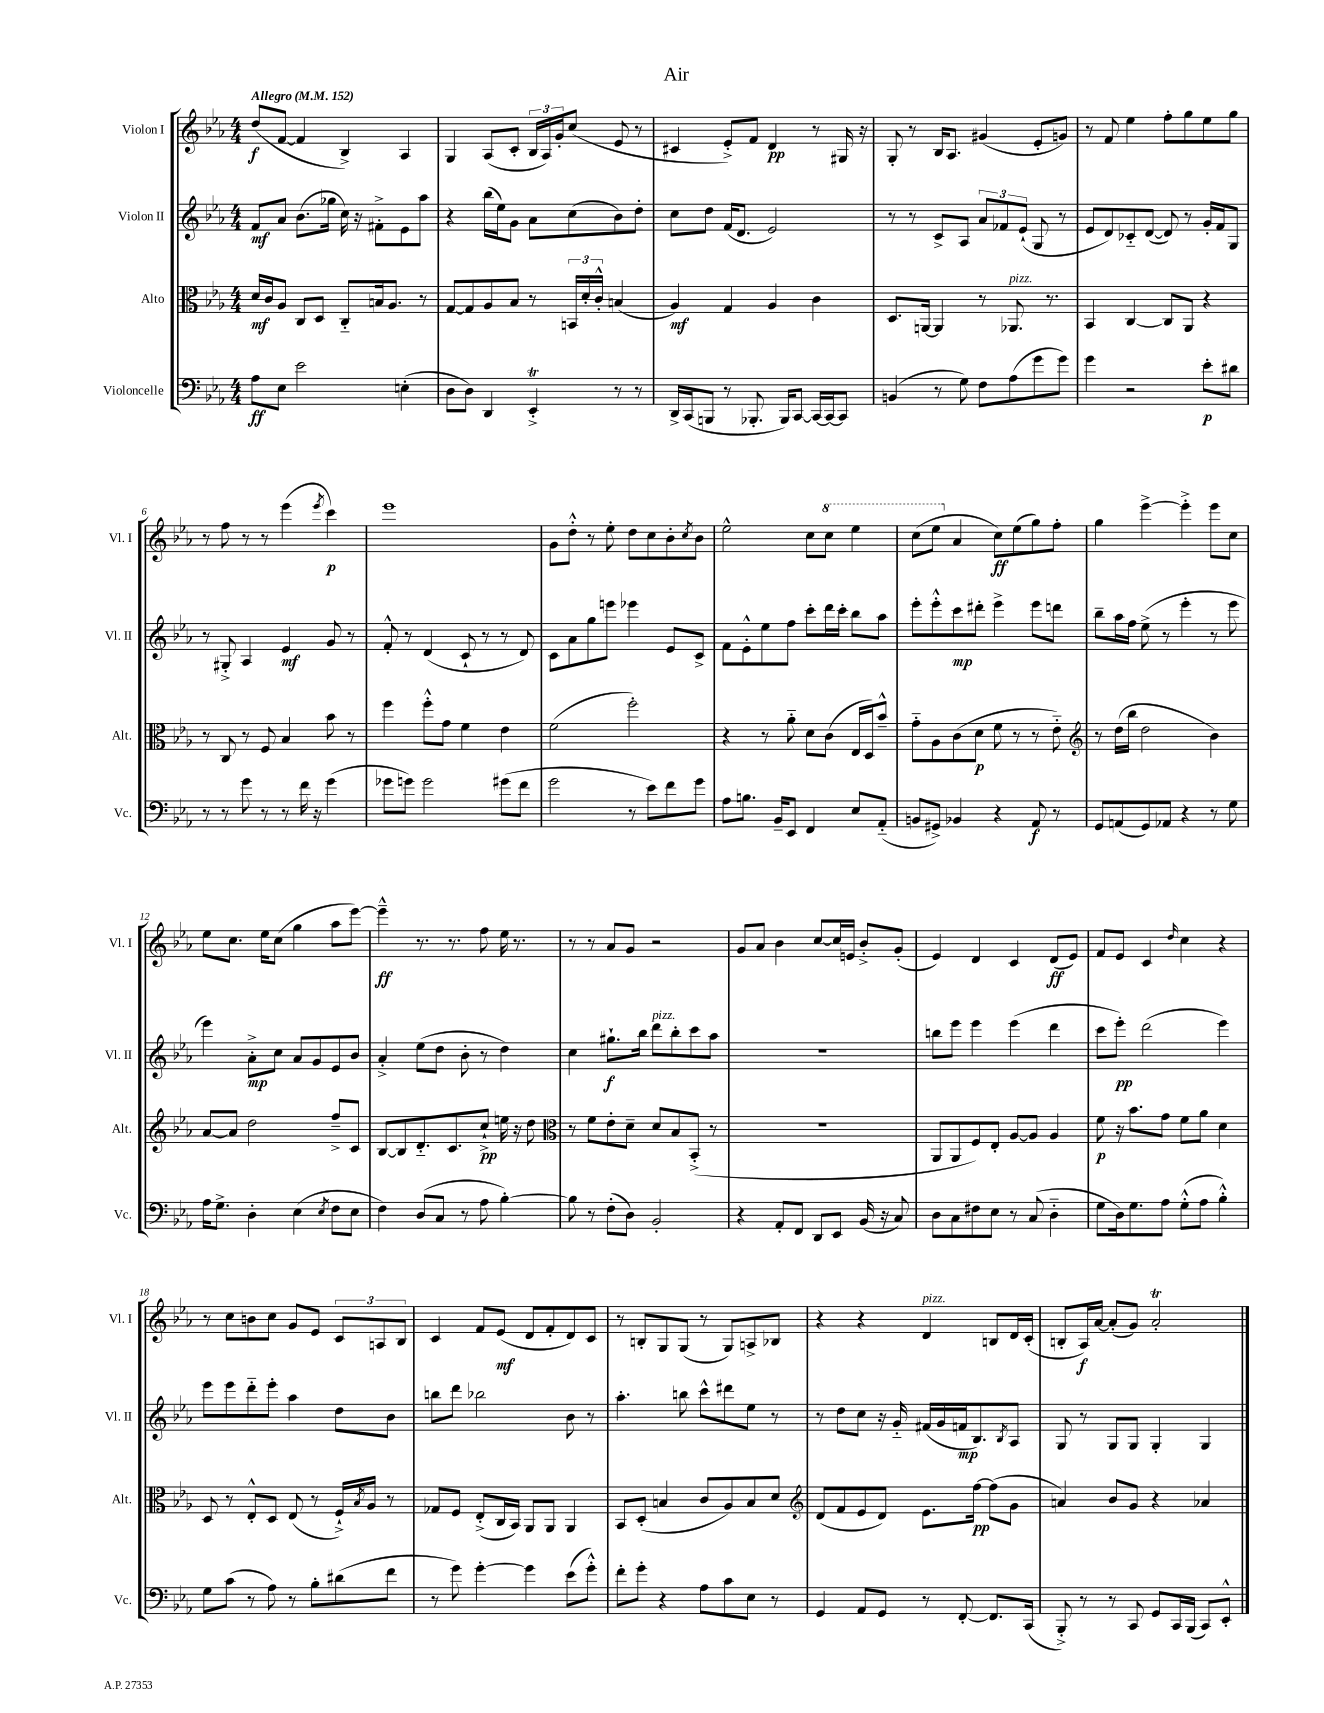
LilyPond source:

\header { title = "Air" }
<<
\new StaffGroup <<
\new Staff = "s0" \with { instrumentName = "Violon I" shortInstrumentName = "Vl. I" } {
    \clef treble \key ees \major \numericTimeSignature \time 4/4 \tempo "Allegro" 4 = 152
    d''8\f( f'8~ f'4 bes4->) aes4 |
    g4 aes8( c'8-. \tuplet 3/2 { bes16 aes16) g'16-. } c''8( ees'8 r8 |
    cis'4 ees'8-.->) f'8 d'4\pp r8 gis16 r16 |
    g8-. r8 bes16 aes8. gis'4( ees'8-. g'8) |
    r8 f'8 ees''4 f''8-. g''8 ees''8 g''8 |
    r8 f''8 r8 r8 ees'''4( \acciaccatura { ees'''8 } c'''4\p) |
    ees'''1 |
    g'8 d''8-.-^ r8 ees''8-. d''8 c''8 bes'8-. \acciaccatura { c''8 } bes'8 |
    ees''2-^ c''8 \ottava #1 c'''8 ees'''4 |
    c'''8( ees'''8 \ottava #0 aes'4 c''8\ff) ees''8( g''8) f''8-. |
    g''4 ees'''4~-> ees'''4-.-> ees'''8 c''8 |
    ees''8 c''8. ees''16 c''8( g''4 aes''8 ees'''8~) |
    ees'''4---^\ff r8. r8. f''8 ees''16 r8. |
    r8 r8 aes'8 g'8 r2 |
    g'8 aes'8 bes'4 c''8~ c''16 e'16 bes'8-.-> g'8-.( |
    ees'4) d'4 c'4 d'8\ff( ees'8) |
    f'8 ees'8 c'4 \grace { d''16 } c''4 r4 |
    r8 c''8 b'8 c''8 g'8 ees'8 \tuplet 3/2 { c'8 a8 bes8 } |
    c'4 f'8 ees'8\mf( d'8 f'8-. d'8) c'8 |
    r8 b8-. g8 g8( r8 g8) a8-> bes8 |
    r4 r4 d'4^\markup { \italic "pizz." } b8 d'16 c'16-.( |
    b8-. aes16\f) aes'16~ aes'8-.( g'8) aes'2-.\trill \bar "|." |
}
\new Staff = "s1" \with { instrumentName = "Violon II" shortInstrumentName = "Vl. II" } {
    \clef treble \key ees \major \numericTimeSignature \time 4/4
    f'8\mf aes'8 bes'8.( ges''16 c''16) r16 fis'8-.-> ees'8 aes''8 |
    r4 bes''16( ees''16) g'8 aes'8 c''8( bes'8) d''8-. |
    c''8 d''8 f'16( d'8. ees'2) |
    r8 r8 c'8-> aes8 \tuplet 3/2 { aes'8 fes'8 ees'8-!( } g8 r8 |
    ees'8 d'8) ces'8-_ d'8~( d'8) r8 g'16-. f'16 g8 |
    r8 gis8-.-> aes4 ees'4\mf g'8 r8 |
    f'8-.-^ r8 d'4( c'8-! r8 r8 d'8) |
    c'8 aes'8 g''8 e'''8 ees'''4 ees'8 c'8-> |
    f'8 ees'8-.-^ ees''8 f''8 c'''8-. d'''16 c'''16-. bes''8 aes''8 |
    ees'''8-. ees'''8-.-^ c'''8\mp dis'''8-. ees'''4-> ees'''8 d'''8 |
    bes''8-- aes''16 f''16 ees''8->( r8 ees'''4-. r8 ees'''8 |
    ees'''4) aes'8-.->\mp c''8 aes'8 g'8 ees'8 bes'8 |
    aes'4-.-> ees''8( d''8 bes'8-. r8 d''4) |
    c''4 gis''8.-!\f bes''16 d'''8^\markup { \italic "pizz." } bes''8-. c'''8 aes''8 |
    R1 |
    b''8 ees'''8 ees'''4 ees'''4( d'''4 |
    c'''8 ees'''8-.\pp) d'''2( ees'''4) |
    ees'''8 ees'''8 d'''8-_ ees'''8-. aes''4 d''8 bes'8 |
    b''8 d'''8 bes''2 bes'8 r8 |
    aes''4.-. b''8 c'''8-^ dis'''8 ees''8 r8 |
    r8 d''8 c''8 r16 g'16-_ fis'16( g'16 f'16\mp bes8.) \acciaccatura { bes8 } aes8 |
    g8 r8 g8 g8 g4-. g4 \bar "|." |
}
\new Staff = "s2" \with { instrumentName = "Alto" shortInstrumentName = "Alt." } {
    \clef alto \key ees \major \numericTimeSignature \time 4/4
    d'16\mf c'16 aes8 c8 d8 c8-_ b16 aes8. r8 |
    g8~ g8 aes8 bes8 r8 \tuplet 3/2 { b,16 d'16-. c'16-.-^ } b4( |
    aes4\mf) g4 aes4 c'4 |
    d8. a,16~ a,4 r8 aes,8.^\markup { \italic "pizz." } r8. |
    bes,4 c4~ c8 aes,8 r4 |
    r8 c8 r8 f8 bes4 bes'8 r8 |
    f''4 f''8-.-^ g'8 f'4 ees'4 |
    f'2( f''2-.) |
    r4 r8 aes'8-_ d'8 c'8( ees16 d16) bes'8---^ |
    g'8-_ aes8 c'8( d'8\p f'8 r8 r8 ees'8-_) |
    \clef treble r8 d''16( bes''16 d''2 bes'4) |
    aes'8~ aes'8 d''2 f''8---> c'8 |
    bes8~ bes8 d'8.-_ c'8. c''8-!->\pp e''16 r16 d''8 |
    \clef alto r8 f'8 ees'8-. d'8-- d'8 bes8 bes,8-.->( r8 |
    R1 |
    aes,8 aes,8 f8) ees8-. aes8~ aes8 aes4 |
    f'8\p r16 bes'8. g'8 f'8 aes'8 d'4 |
    d8 r8 ees8-.-^ d8 ees8( r8 f16-!->) \acciaccatura { bes8 } aes16 r8 |
    ges8 f8 ees8-.->( c16 bes,16) aes,8 aes,8 aes,4 |
    bes,8 d8-.( b4 c'8 aes8) b8 d'8 |
    \clef treble d'8( f'8 ees'8 d'8) ees'8. f''16~\pp f''8( g'8 |
    a'4) bes'8 g'8 r4 aes'4 \bar "|." |
}
\new Staff = "s3" \with { instrumentName = "Violoncelle" shortInstrumentName = "Vc." } {
    \clef bass \key ees \major \numericTimeSignature \time 4/4
    aes8\ff ees8 ees'2 e4-.( |
    d8 d8) d,4 ees,4-.->\trill r8 r8 |
    d,16-> c,16( b,,8 r8 bes,,8.-. bes,,16) c,8~ c,16~ c,16~ c,8 |
    b,4( r8 g8) f8 aes8( g'8 g'8) |
    g'4 r2 ees'8-.\p dis'8 |
    r8 r8 g'8 r8 r8 f'16 r16 g'4( |
    ges'8 g'8) g'2 gis'8( f'8 |
    g'2 r8 ees'8) f'8 g'8 |
    aes8 b8. bes,16-- ees,8 f,4 ees8 aes,8-_( |
    b,8 gis,8->) bes,4 r4 aes,8\f r8 |
    g,8 a,8( g,8) aes,8 r4 r8 g8 |
    aes16 g8.-> d4-. ees4( \acciaccatura { ees8 } f8 ees8 |
    f4) d8( c8 r8 aes8 bes4~-.) |
    bes8 r8 f8-.( d8) bes,2-. |
    r4 aes,8-. f,8 d,8 ees,8 bes,16( r16 c8) |
    d8 c8 fis8 ees8 r8 c8( d4-_ |
    g8 d16) g8. aes8 g8-.-^( aes8 bes4-.-^) |
    g8 c'8( r8 aes8) r8 bes8-. dis'8( f'8 |
    r8 g'8) g'4~-. g'4 ees'8( g'8-.-^) |
    f'8-. g'8-. r4 aes8 c'8 ees8 r8 |
    g,4 aes,8 g,8 r8 f,8~-. f,8. c,16( |
    bes,,8-.->) r8 r8 c,8 g,8 c,16 bes,,16( c,8) ees,8-.-^ \bar "|." |
}
>>
>>
